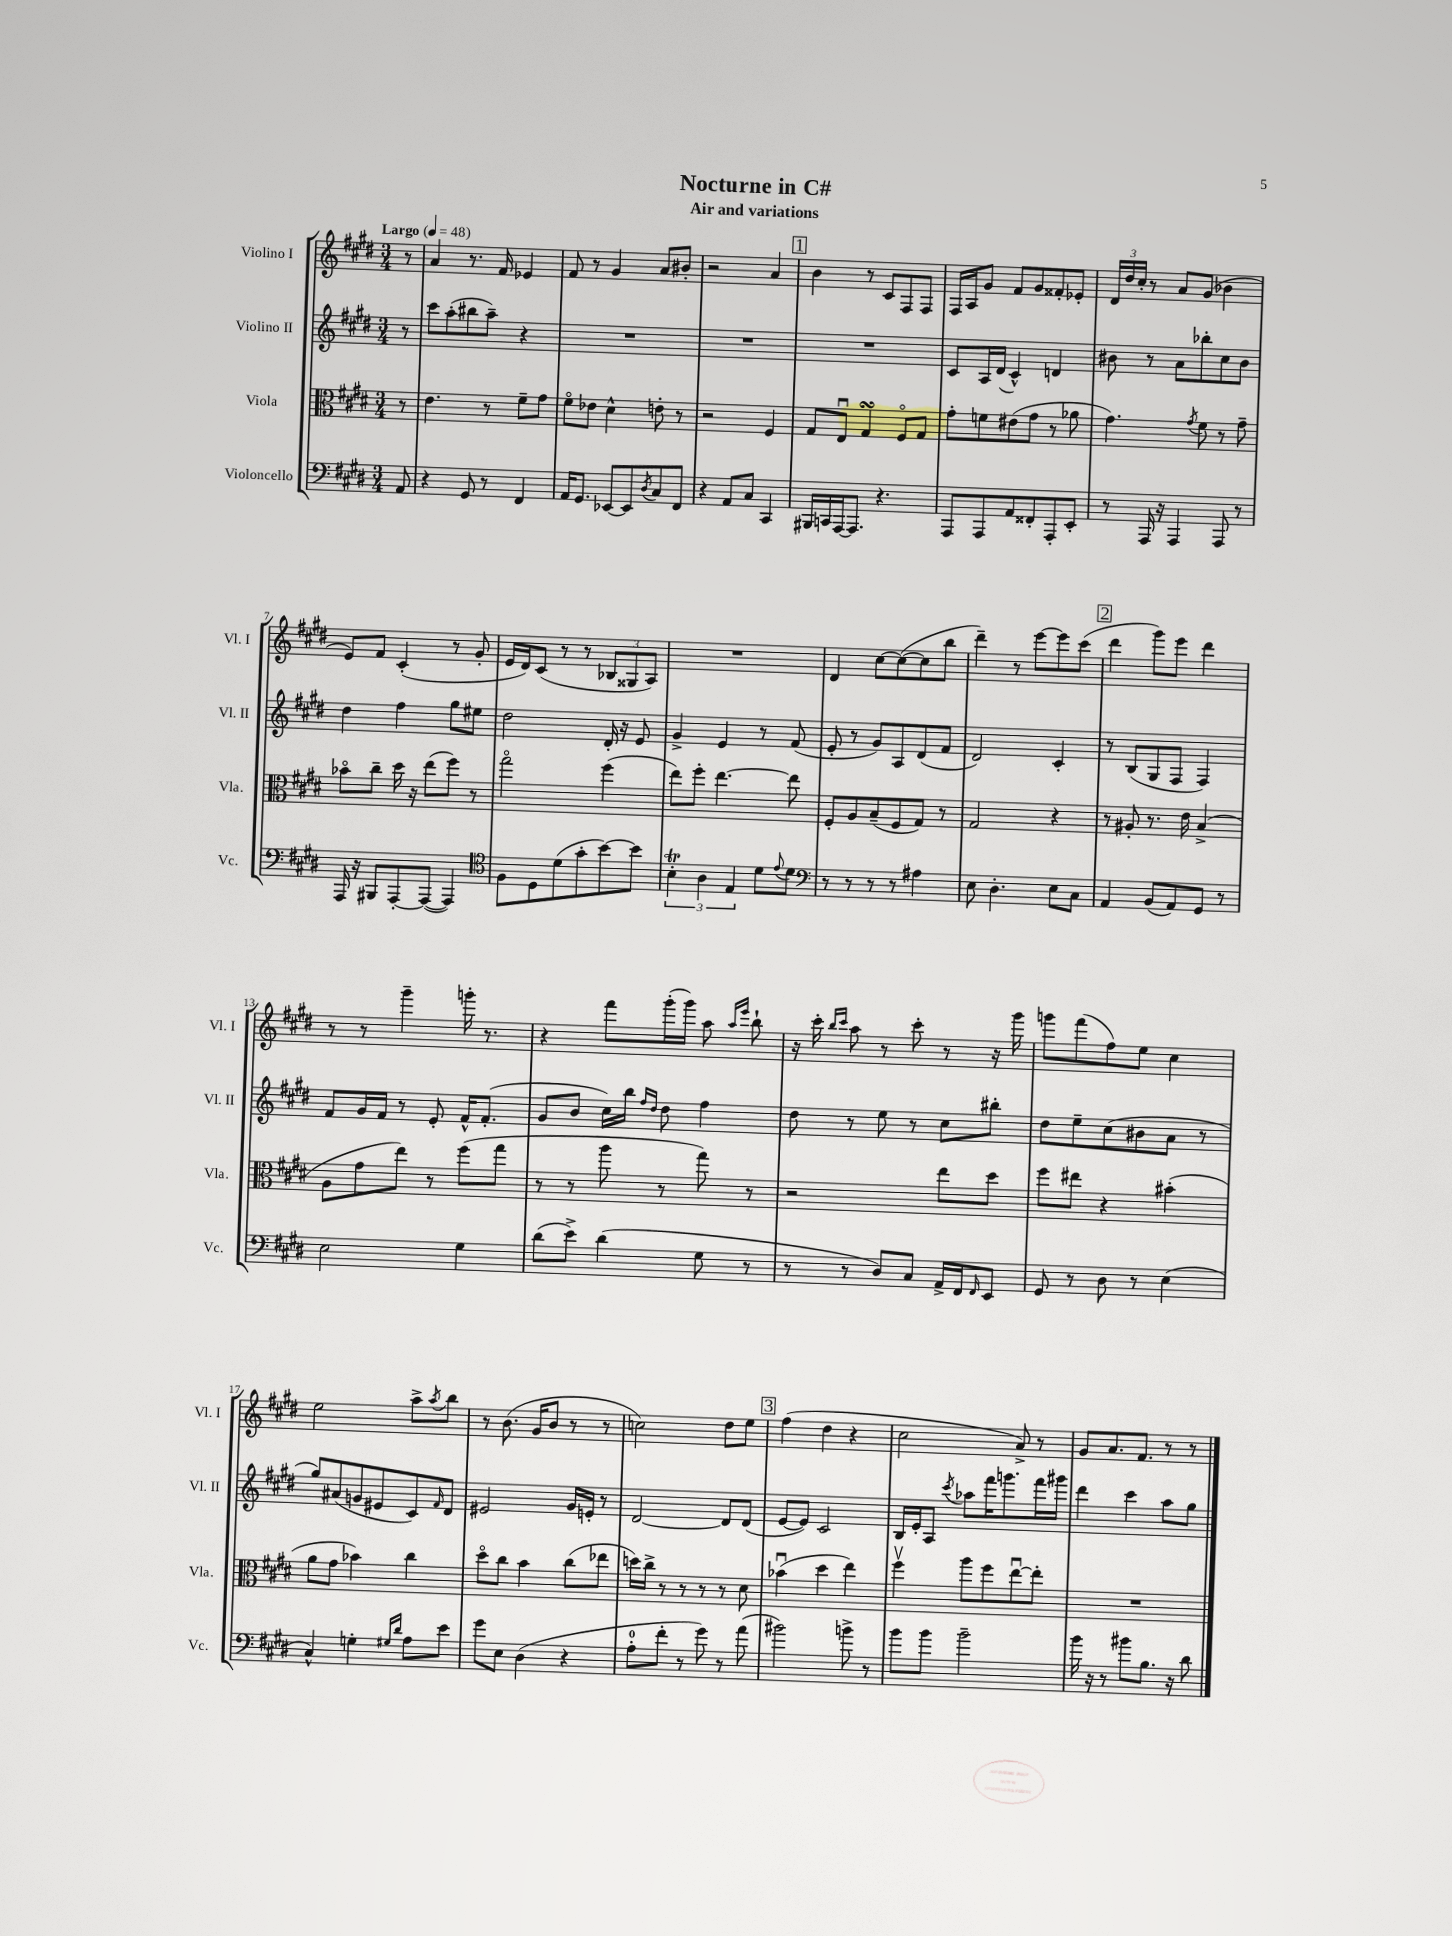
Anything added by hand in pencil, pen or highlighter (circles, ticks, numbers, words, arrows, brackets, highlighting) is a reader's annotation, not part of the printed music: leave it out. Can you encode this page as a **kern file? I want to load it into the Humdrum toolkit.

**kern	**kern	**kern	**kern
*staff4	*staff3	*staff2	*staff1
*clefF4	*clefC3	*clefG2	*clefG2
*k[f#c#g#d#]	*k[f#c#g#d#]	*k[f#c#g#d#]	*k[f#c#g#d#]
*M3/4	*M3/4	*M3/4	*M3/4
*MM48	*MM48	*MM48	*MM48
8AA	8r	8r	8r
=	=	=	=
4r	4.e	8ccc#	4a
.	.	(8aa'	.
8GG#	.	8bb#	8.r
8r	8r	8aa~)	.
.	.	.	16f#
4FF#	8f#~	4r	4e-
.	8g#	.	.
=	=	=	=
16AA	8f#o	2.r	8f#
8.GG#	.	.	.
.	8e-	.	8r
[8EE-	4d#^^	.	4g#
8EE-]	.	.	.
8qD#	.	.	.
8C#	8e'	.	8a
8FF#	8r	.	8b#'
=	=	=	=
4r	2r	2.r	2r
8AA	.	.	.
8C#	.	.	.
4CC#	4F#	.	4a
=	=	=	=
16BBB#	8G#	2.r	4b
16CC	.	.	.
[16AAA	8Eu	.	.
8.AAA]	.	.	.
.	4G#	.	8r
4.r	.	.	8c#
.	8F#o	.	8F#
.	8G#	.	8F#
=	=	=	=
8AAA	8g#'	8c#	16F#
.	.	.	16A
8AAA	8f	16A	8g#
.	.	(16d#	.
8AA	(8e#	4c#^^)	8f#
8FF##'	8g#	.	8g#
8AAA'	8r	4d	8f##'
8EE'	8a-	.	8e-'
=	=	=	=
8r	4.g#)	8b#	24d#
.	.	.	24dd#
.	.	.	24cc#'
16AAA	.	8r	8r
16r	.	.	.
4AAA	.	8a	8a
.	8qg#	.	.
.	8f#	8bb-'	(8g#
8AAA	8r	8cc#	4b-
8r	8g#~	8b#	.
=	=	=	=
16AAA	8b-o	4dd#	8e)
16r	.	.	.
8BBB#	8cc#~	.	8f#
[8AAA'	16dd#	4ff#	(4c#'
.	16r	.	.
(8AAA_	(8ee	.	.
4AAA])	8ff#)	8gg#	8r
.	8r	8ee#	8g#'
=	=	=	=
*clefC4	*	*	*
8F#	2gg#o	2dd#	16e
.	.	.	16d#)
8D#	.	.	(8c#
(8d#	.	.	8r
8g#'	.	.	8r
[8b)	(4ff#	16d#'	12B-
.	.	16r	.
.	.	.	12G##
8b]	.	8e	.
.	.	.	12A)
=	=	=	=
6B'	8ee)	4g#^	2.r
.	8ff#'	.	.
6A	.	.	.
.	[4.ee	4e	.
6E	.	.	.
8d#	.	8r	.
8qqe	.	.	.
8d#	8ee]	(8f#	.
=	=	=	=
*clefF4	*	*	*
8r	8F#'	8e'	4d#
8r	8A	8r	.
8r	(8B~	8g#)	[8cc#
8r	8F#	8A	(8cc#_
4A#	8G#)	(8d#	8cc#]
.	8r	8f#	8bb
=	=	=	=
8E	2G#	2d#)	4ddd#~)
4.D#'	.	.	.
.	.	.	8r
.	.	.	[8eee
8E	4r	4c#'	8eee]
8C#	.	.	(8ccc#
=	=	=	=
4AA	8r	8r	4ddd#
.	8A#'	(8B	.
(8BB	8.r	8G#	8ggg#)
8AA)	.	8F#	8eee
.	16e	.	.
8GG#	(4B^	4F#)	4ddd#
8r	.	.	.
=	=	=	=
2E	8A	8f#	8r
.	8g#	16g#	8r
.	.	16f#	.
.	8ee)	8r	4ggg#~
.	8r	8e'	.
4G#	(8ff#	16f#^^	16ggg'
.	.	(8.f#'	8.r
.	8gg#	.	.
=	=	=	=
(8d#	8r	8g#	4r
8e^)	8r	8b	.
(4d#	8aa	16cc#)	8fff#
.	.	16bb	.
.	.	16qqff#	.
.	.	16qqdd#	.
.	8r	8dd#	(16ggg#'
.	.	.	16ggg#)
8G#	8gg#)	4ff#	8aa
.	.	.	16qqaa
.	.	.	16qqeee
8r	8r	.	8bb`
=	=	=	=
8r	2r	8dd#	16r
.	.	.	16ccc#'
.	.	.	16qqbb
.	.	.	16qqccc#
8r	.	8r	8aa
8D#)	.	8ee	8r
8C#	.	8r	8ccc#'
16AA^	8ee	8cc#	8r
16FF#	.	.	.
16qqFF#	.	.	.
8EE	8dd#	8bb#'	16r
.	.	.	16ggg#
=	=	=	=
8GG#	8ff#	8dd#	8ggg
8r	8ee#	8ee~	(8fff#
8D#	4r	(8cc#	8ff#)
8r	.	8b#	8ee
(4E	(4b#'	8a	4cc#
.	.	8r	.
=	=	=	=
4C#^^)	8a	8gg#)	2ee
.	8g#	(8a#	.
4G'	4b-)	8g	.
.	.	8e#	.
16qqG#	.	.	.
16qqd#	.	.	.
8A	4cc#	8c#)	8aa^
.	.	16qqf#	8qaa
8e	.	8d#	8bb
=	=	=	=
8g#	8dd#o	2e#	8r
8E	8cc#	.	(8.b
(4D#	4b	.	.
.	.	.	16g#
.	.	.	8b
4r	(8cc#	16g#	8r
.	.	16e'	.
.	8ee-	8r	8r
=	=	=	=
8A'	16dd)	[2d#	2cc)
.	16cc#^	.	.
8f#'	8r	.	.
8r	8r	.	.
8g#)	8r	.	.
8r	8r	8d#]	8dd#
(8a	8d#	(8d#	8ee
=	=	=	=
2b#)	(4b-u	[8e	(4ff#
.	.	8e])	.
.	4dd#	2c#	4dd#
8b^	4ee)	.	4r
8r	.	.	.
=	=	=	=
8b	4ff#v	16B	2cc#
.	.	16e'	.
8b	.	8A	.
.	.	8qccc#	.
2b~	8aa	8aa-	.
.	8ff#	16fff#	.
.	.	8.ggg	.
.	[8eeu	.	8a^)
.	8ee']	16fff#	8r
.	.	16ggg#	.
=	=	=	=
16b	2.r	4ddd#	8g#
16r	.	.	.
8r	.	.	8.a
8b#	.	4ccc#	.
.	.	.	8.f#
8.B	.	.	.
.	.	8aa	8r
16r	.	.	.
8d#	.	8gg#	8r
==	==	==	==
*-	*-	*-	*-
